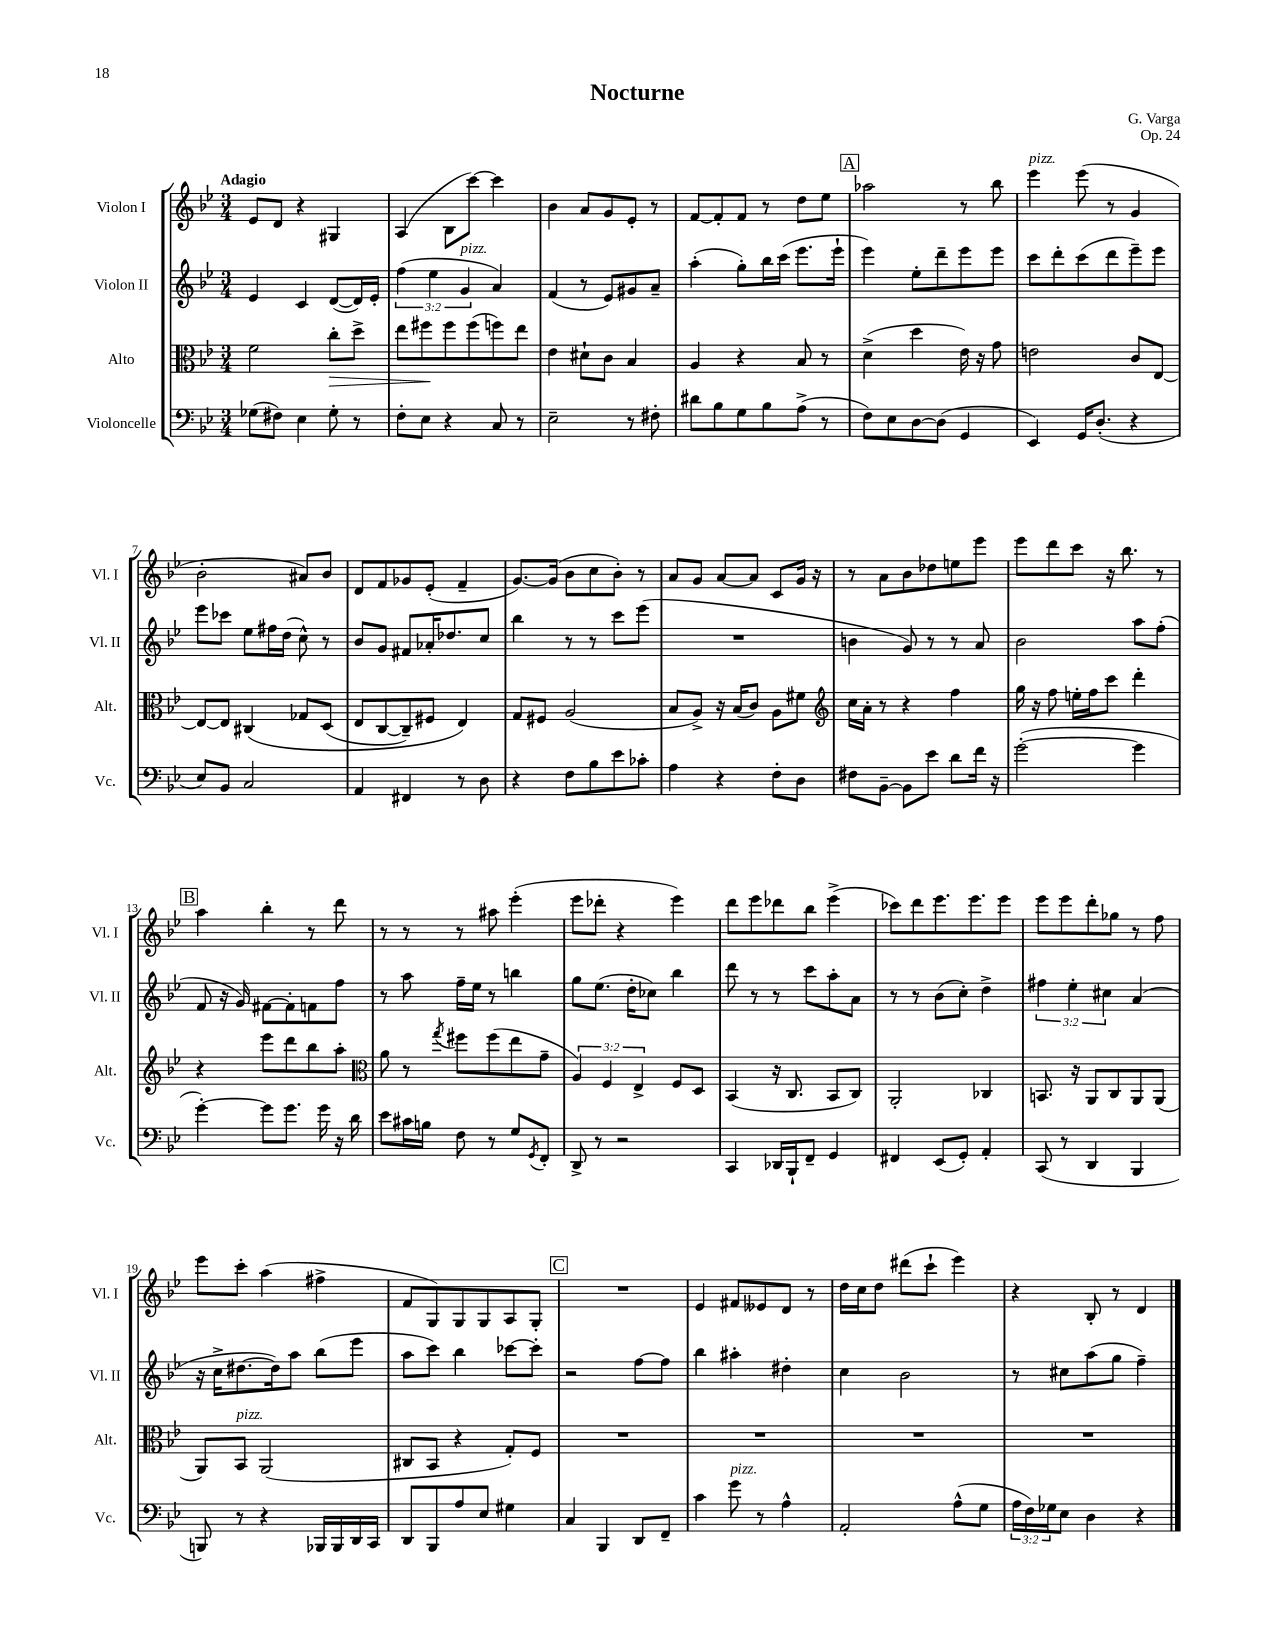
\header { title = "Nocturne" composer = "G. Varga" opus = "Op. 24" }
<<
\new StaffGroup <<
\new Staff = "s0" \with { instrumentName = "Violon I" shortInstrumentName = "Vl. I" } {
    \clef treble \key bes \major \numericTimeSignature \time 3/4 \tempo "Adagio"
    ees'8 d'8 r4 gis4 |
    a4( bes8 c'''8~) c'''4 |
    bes'4 a'8 g'8 ees'8-. r8 |
    f'8~ f'8-. f'8 r8 d''8 ees''8 |
    \mark \markup { \box "A" } aes''2 r8 bes''8 |
    ees'''4^\markup { \italic "pizz." } ees'''8( r8 g'4 |
    bes'2-. ais'8) bes'8 |
    d'8 f'8 ges'8 ees'8-.( f'4-- |
    g'8.~) g'16( bes'8 c''8 bes'8-.) r8 |
    a'8 g'8 a'8~ a'8 c'8 g'16 r16 |
    r8 a'8 bes'8 des''8 e''8 ees'''8 |
    ees'''8 d'''8 c'''8 r16 bes''8. r8 |
    \mark \markup { \box "B" } a''4 bes''4-. r8 d'''8 |
    r8 r8 r8 ais''8 ees'''4-.( |
    ees'''8 des'''8-. r4 ees'''4) |
    d'''8 ees'''8 des'''8 bes''8 ees'''4->( |
    ces'''8) d'''8 ees'''8. ees'''8. ees'''8 |
    ees'''8 ees'''8 d'''8-. ges''8 r8 f''8 |
    ees'''8 c'''8-. a''4( fis''4-> |
    f'8 g8) g8 g8 a8 g8-. |
    \mark \markup { \box "C" } R2. |
    ees'4 fis'8 eeses'8 d'8 r8 |
    d''16 c''16 d''8 dis'''8( c'''8-! ees'''4) |
    r4 bes8-. r8 d'4 \bar "|." |
}
\new Staff = "s1" \with { instrumentName = "Violon II" shortInstrumentName = "Vl. II" } {
    \clef treble \key bes \major \numericTimeSignature \time 3/4 \override Staff.TupletNumber.text = #tuplet-number::calc-fraction-text
    ees'4 c'4 d'8~( d'16) ees'16-. |
    \tuplet 3/2 { f''4( ees''4 g'4^\markup { \italic "pizz." } } a'4) |
    f'4( r8 ees'8) gis'8 a'8-- |
    a''4-.( g''8-.) bes''16 c'''16( ees'''8. ees'''16-! |
    \mark \markup { \box "A" } ees'''4) ees''8-. d'''8-- ees'''8 ees'''8 |
    c'''8 d'''8-. c'''8( d'''8 ees'''8--) ees'''8 |
    ees'''8 ces'''8 ees''8 fis''16 d''16( c''8-^) r8 |
    bes'8 g'8 fis'8 aes'16-. des''8. c''8 |
    bes''4 r8 r8 c'''8 ees'''8( |
    R2. |
    b'4 g'8) r8 r8 a'8 |
    bes'2 a''8 f''8-.( |
    \mark \markup { \box "B" } f'8 r16 g'16) fis'8~ fis'8-. f'8 f''8 |
    r8 a''8 f''16-- ees''16 r8 b''4 |
    g''8 ees''8.( d''16-. ces''8) bes''4 |
    d'''8 r8 r8 c'''8 a''8-. a'8 |
    r8 r8 bes'8( c''8-.) d''4-> |
    \tuplet 3/2 { fis''4 ees''4-. cis''4 } a'4( |
    r16 c''16-> dis''8.~ dis''16) a''8 bes''8( ees'''8 |
    a''8 c'''8) bes''4 ces'''8~ ces'''8-. |
    \mark \markup { \box "C" } r2 f''8~ f''8 |
    bes''4 ais''4-. dis''4-. |
    c''4 bes'2 |
    r8 cis''8 a''8( g''8 f''4--) \bar "|." |
}
\new Staff = "s2" \with { instrumentName = "Alto" shortInstrumentName = "Alt." } {
    \clef alto \key bes \major \numericTimeSignature \time 3/4 \override Staff.TupletNumber.text = #tuplet-number::calc-fraction-text
    f'2 c''8-.\> d''8-> |
    ees''8 fis''8\! fis''8 fis''8( f''8) ees''8 |
    ees'4 dis'8-! c'8 bes4 |
    a4 r4 bes8 r8 |
    \mark \markup { \box "A" } d'4->( d''4 ees'16) r16 g'8 |
    e'2 c'8 ees8~ |
    ees8~ ees8 cis4\( ges8 d8( |
    ees8 c8~ c8--) fis8 ees4\) |
    g8 fis8 a2( |
    bes8 a8->) r16 bes16( c'8) a8 fis'8 |
    \clef treble c''16 a'16-. r8 r4 f''4 |
    g''16 r16 f''8 e''16-. f''16 c'''8 d'''4-. |
    \mark \markup { \box "B" } r4 ees'''8 d'''8 bes''8 a''8-. |
    \clef alto a'8 r8 \acciaccatura { g''8 } fis''8 fis''8( ees''8 g'8-- |
    \tuplet 3/2 { a4) f4 ees4-> } f8 d8 |
    bes,4( r16 c8. bes,8 c8) |
    a,2-. ces4 |
    b,8. r16 a,8 c8 a,8 a,8( |
    a,8) bes,8^\markup { \italic "pizz." } a,2( |
    cis8 bes,8 r4 g8-.) f8 |
    \mark \markup { \box "C" } R2. |
    R2. |
    R2. |
    R2. \bar "|." |
}
\new Staff = "s3" \with { instrumentName = "Violoncelle" shortInstrumentName = "Vc." } {
    \clef bass \key bes \major \numericTimeSignature \time 3/4 \override Staff.TupletNumber.text = #tuplet-number::calc-fraction-text
    ges8( fis8) ees4 ges8-. r8 |
    f8-. ees8 r4 c8 r8 |
    ees2-- r8 fis8-. |
    dis'8 bes8 g8 bes8 a8->( r8 |
    \mark \markup { \box "A" } f8) ees8 d8~ d8( g,4 |
    ees,4) g,16 d8.-.( r4 |
    ees8) bes,8 c2 |
    a,4 fis,4 r8 d8 |
    r4 f8 bes8 ees'8 ces'8-. |
    a4 r4 f8-. d8 |
    fis8 bes,8~-- bes,8 ees'8 d'8 f'16 r16 |
    g'2~-.( g'4 |
    \mark \markup { \box "B" } g'4~-.) g'8 g'8. g'16 r16 d'16 |
    ees'8 cis'16 b16 f8 r8 g8 \acciaccatura { g,8 } f,8-. |
    d,8-> r8 r2 |
    c,4 des,16 bes,,16-! f,8-- g,4 |
    fis,4 ees,8( g,8-.) a,4-. |
    c,8( r8 d,4 bes,,4 |
    b,,8) r8 r4 bes,,16 bes,,16 d,16 c,16 |
    d,8 bes,,8 a8 ees8 gis4 |
    \mark \markup { \box "C" } c4 bes,,4 d,8 f,8-- |
    c'4 g'8^\markup { \italic "pizz." } r8 a4-^ |
    a,2-. a8-^( g8 |
    \tuplet 3/2 { a16 f16) ges16 } ees8 d4 r4 \bar "|." |
}
>>
>>
